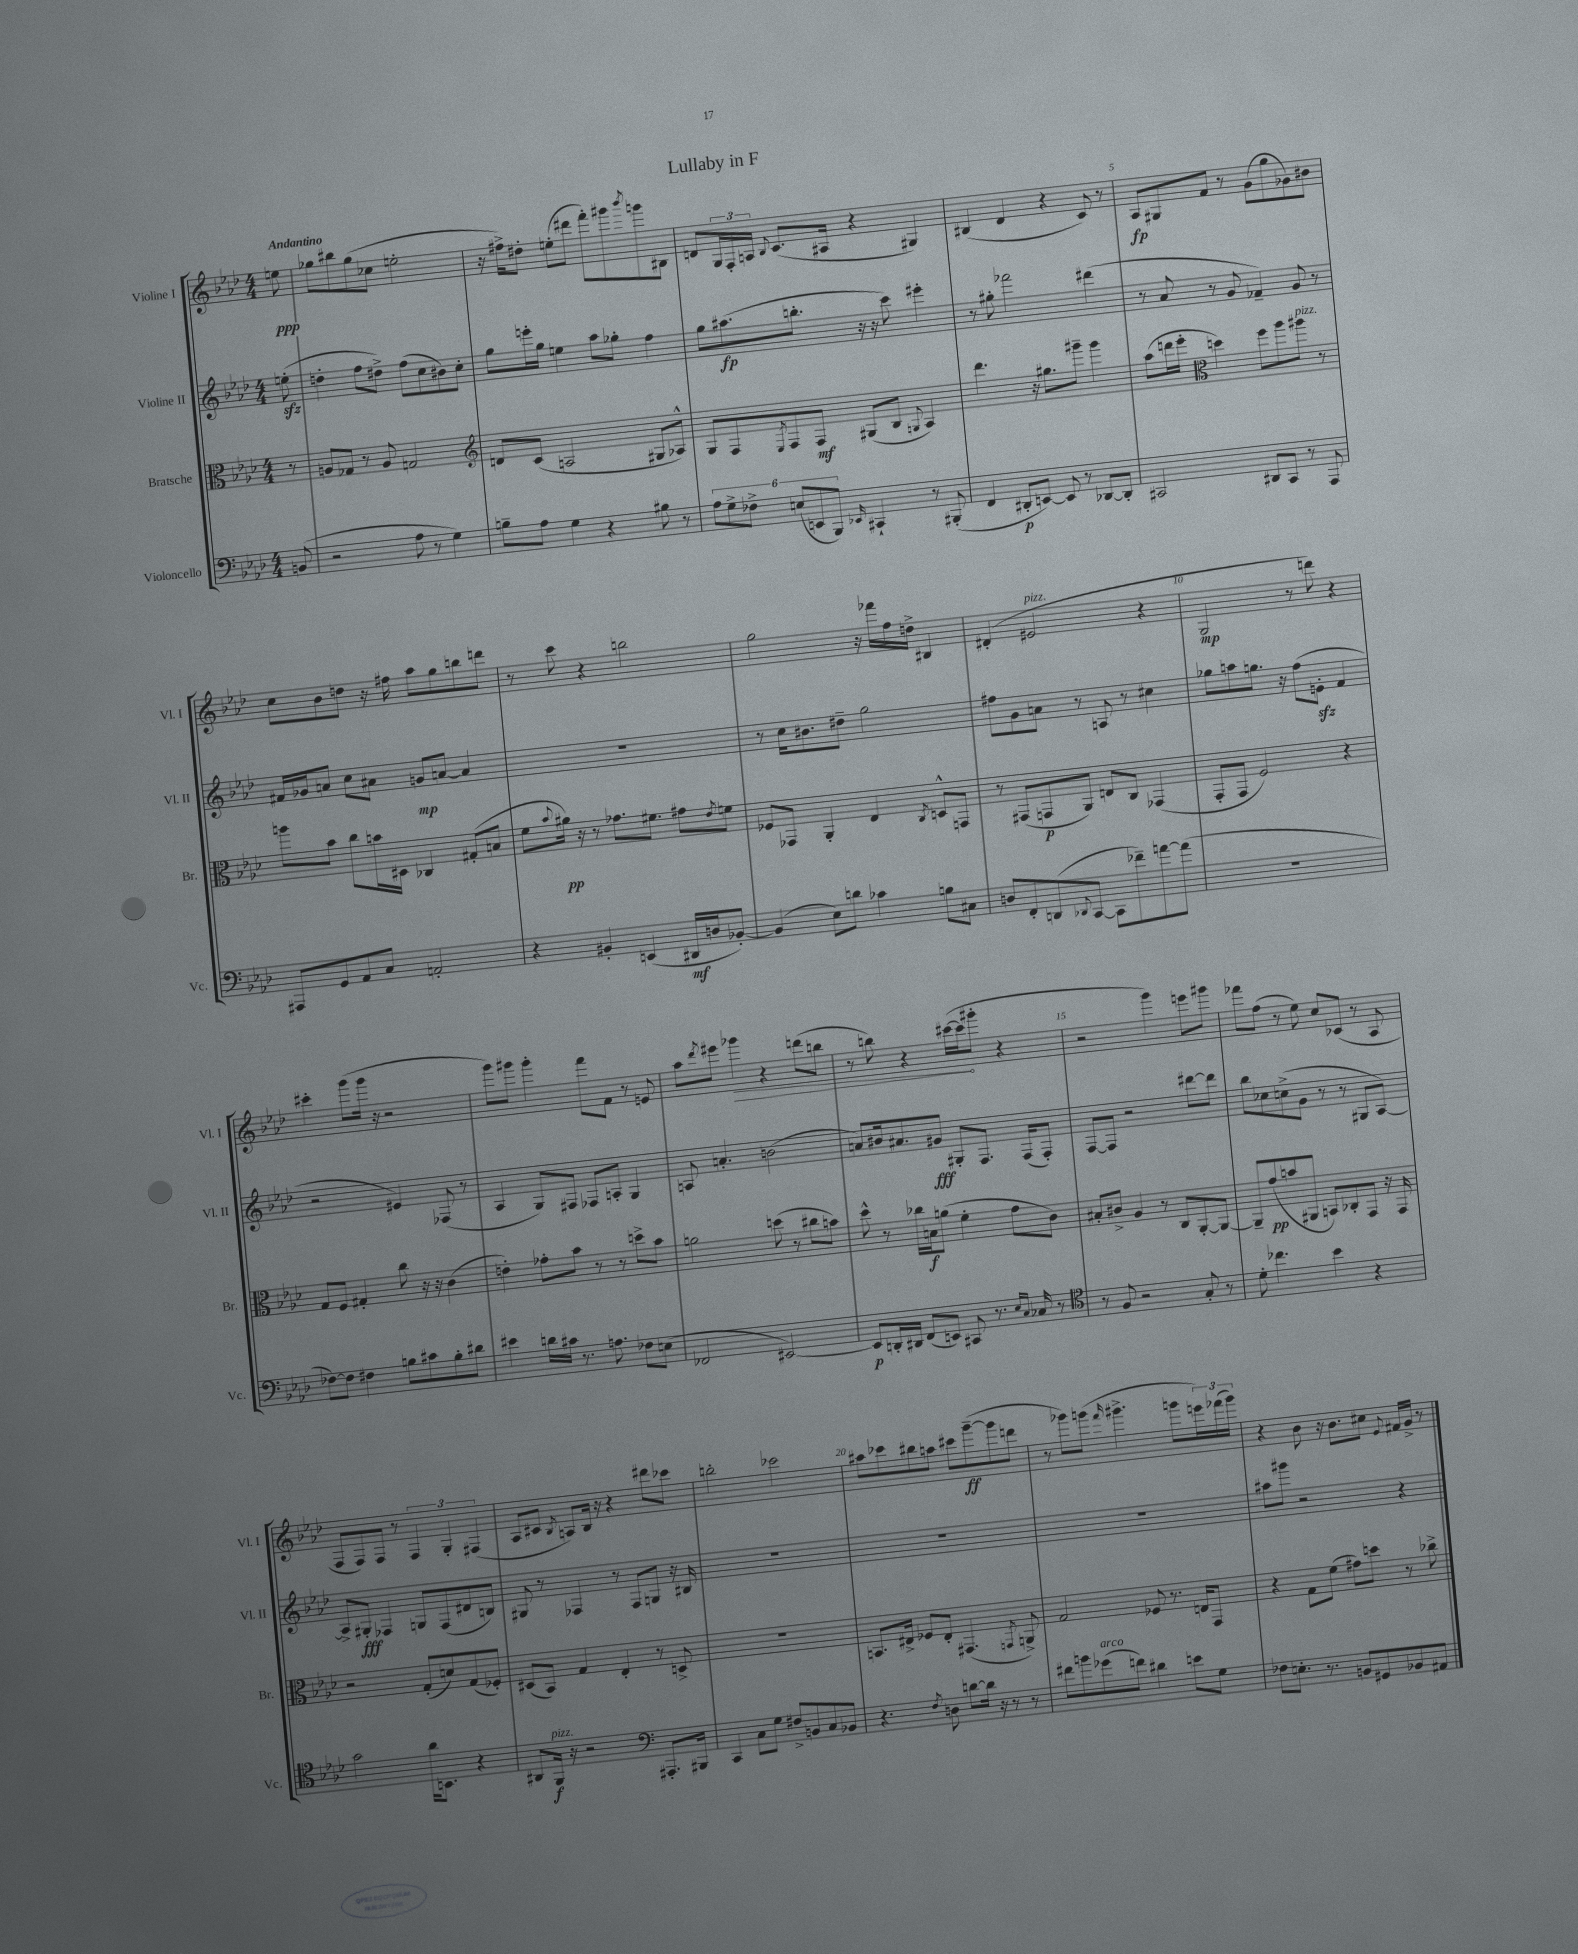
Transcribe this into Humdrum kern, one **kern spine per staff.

**kern	**dynam	**kern	**dynam	**kern	**dynam	**kern	**dynam
*part4	*part4	*part3	*part3	*part2	*part2	*part1	*part1
*staff4	*staff4	*staff3	*staff3	*staff2	*staff2	*staff1	*staff1
*I"Violoncello	*	*I"Bratsche	*	*I"Violine II	*	*I"Violine I	*
*I'Vc.	*	*I'Br.	*	*I'Vl. II	*	*I'Vl. I	*
*clefF4	*	*clefC3	*	*clefG2	*	*clefG2	*
*k[b-e-a-d-]	*	*k[b-e-a-d-]	*	*k[b-e-a-d-]	*	*k[b-e-a-d-]	*
*M4/4	*	*M4/4	*	*M4/4	*	*M4/4	*
=	=	=	=	=	=	=	=
!	!	!	!	!	!	!LO:TX:a:B:t=Andantino	!
(8BBn/	.	8r	.	(8eenzz'\	.	8een\	ppp
=1	=1	=1	=1	=1	=1	=1	=1
2r	.	8An/L	.	4ddn'\	.	8gg-X\L	.
.	.	8G-X/J	.	.	.	8bb#X\	.
.	.	8r	.	8ff\L	.	(8gg-\	.
.	.	8A/	.	8dd#X^\J)	.	8cc-X\J	.
8A-\	.	2Gn/	.	(8ff\L	.	2een'\	.
8r	.	.	.	8cc\	.	.	.
4G\)	.	.	.	8b#X\)	.	.	.
.	.	.	.	8cc'\J	.	.	.
=2	=2	=2	=2	=2	=2	=2	=2
*	*	*clefG2	*	*	*	*	*
8Bn~\L	.	8dn/L	.	8gg\L	.	16r	.
.	.	.	.	.	.	16ff#X^\KL)	.
8A-\J	.	(8c/J	.	16eeen'\L	.	8dd#X'\J	.
.	.	.	.	16gg\JJ	.	.	.
4G\	.	2An/	.	4een\	.	(8een'\L	.
.	.	.	.	.	.	8ddd#X\J	.
4r	.	.	.	8aa-\L	.	8fff'\L)	.
.	.	.	.	8gg-X'\J	.	8ggg#X\	.
.	.	.	.	.	.	8qbbb-/	.
8B#X\	.	8G#X/L	.	4ff\	.	8gggn\	.
8r	.	8A-X^^/J)	.	.	.	8B#X\J	.
=3	=3	=3	=3	=3	=3	=3	=3
12A-\L	.	8G/L	.	8gg\L	.	8dn/L	.
12G^\	.	.	.	.	.	.	.
.	.	8F/	.	(8.aa#X\	fp	24G/L	.
12F-X^\J	.	.	.	.	.	24F'/	.
.	.	.	.	.	.	24An/JJ	.
.	.	8qE-/	.	.	.	8qqB-/	.
(12En/L	.	8F/	.	.	.	(8.c/L	.
.	.	.	.	8.bbn'\J	.	.	.
12EEn/	.	.	.	.	.	.	.
.	.	8F/J	mf	.	.	.	.
12BBB-/J)	.	.	.	.	.	.	.
.	.	.	.	.	.	16A#X/Jk	.
16qqEE-X/	.	.	.	.	.	.	.
4CC#X`/	.	(8G#X/L	.	16r	.	4r	.
.	.	.	.	16r	.	.	.
.	.	8B-/J	.	8ccc\)	.	.	.
.	.	8qqGn/	.	.	.	.	.
8r	.	4A-/)	.	4eee#X'\	.	4G#X/)	.
(8BBB#X'/	.	.	.	.	.	.	.
=4	=4	=4	=4	=4	=4	=4	=4
4FF/	.	4.ddd-\	.	8r	.	(4B#X/	.
.	.	.	.	8gg#X'\	.	.	.
8DD#X'/L	p	.	.	2fff-X\	.	4d-/	.
[8EEn/J)	.	16r	.	.	.	.	.
.	.	8.gg#X\L	.	.	.	.	.
8EE/]	.	.	.	.	.	4r	.
8r	.	8ggg#X~\J	.	.	.	.	.
[8DD-X/L	.	4ggg#\	.	(4ddd#X\	.	8c/)	.
8DD-'/J]	.	.	.	.	.	8r	.
=5	=5	=5	=5	=5	=5	=5	=5
2CC#X/	.	(8aa-\L	.	8r	.	8A-/L	fp
.	.	16dddn\L	.	8a-/	.	8G#X/	.
.	.	16eee-'\JJ	.	.	.	.	.
*	*	*clefC3	*	*	*	*	*
.	.	4ddn\)	.	8r	.	8f/J	.
.	.	.	.	8g/	.	8r	.
8DD#X/L	.	8ff\L	.	4f-X~/)	.	(8g\L	.
8CC#/J	.	8aa-\	.	.	.	8gg\	.
!	!	!LO:TX:a:i:t=pizz.	!	!	!	!	!
8r	.	8aa#X\J	.	8g/	.	8g-X\)	.
8AAA-/	.	8r	.	8r	.	8b#X\J	.
!!LO:LB:g=z
=6	=6	=6	=6	=6	=6	=6	=6
8AAA#X/L	.	8aan\L	.	16f#X/LL	.	8cc\L	.
.	.	.	.	16g-X/J	.	.	.
8GG/	.	8b-\J	.	8an/J	.	8b-\	.
8AA-/	.	8cc\L	.	8cc\L	.	8ddn\J	.
8C/J	.	16bn\L	.	8a#X\J	.	16r	.
.	.	16D#X\JJ	.	.	.	16ff#X\	.
2AAn'/	.	4C-X/	.	8gn/L	mp	8aa-\L	.
.	.	.	.	[8an/J	.	8gg\	.
.	.	(8G#X'/L	.	4a/]	.	8bbn\	.
.	.	8Bn/J	.	.	.	8dddn\J	.
=7	=7	=7	=7	=7	=7	=7	=7
4r	.	8f\L	.	1r	.	8r	.
.	.	8qqb-/	.	.	.	.	.
.	.	16a#X\Jk)	pp	.	.	8ccc\	.
.	.	16r	.	.	.	.	.
4BB#X'/	.	8r	.	.	.	4r	.
.	.	8.g-X\L	.	.	.	.	.
(4EEn/	.	.	.	.	.	2bbn\	.
.	.	8.f#X\J	.	.	.	.	.
16DD#X/LL	mf	8g#X\L	.	.	.	.	.
16Dn/J	.	.	.	.	.	.	.
.	.	8qe-/	.	.	.	.	.
[8BB-X'/J)	.	8fn\J	.	.	.	.	.
=8	=8	=8	=8	=8	=8	=8	=8
(4BB-/]	.	8F-X/L	.	8r	.	2gg\	.
.	.	8GG-X/J	.	16cc\KL	.	.	.
.	.	.	.	8.b#X\	.	.	.
8E-\L)	.	4AA-'/	.	.	.	.	.
8dn\J	.	.	.	8dd#X~\J	.	.	.
4c-X\	.	4E-/	.	2gg\	.	16r	.
.	.	.	.	.	.	16fff-X\LL	.
.	.	.	.	.	.	16ff\	.
.	.	.	.	.	.	16ddn^\JJ	.
.	.	8qC/	.	.	.	.	.
8Bn\L	.	8Dn^^/L	.	.	.	4B#X/	.
8C#X\J	.	8GGn/J	.	.	.	.	.
=9	=9	=9	=9	=9	=9	=9	=9
8Dn/L	.	8r	.	8ff#X\L	.	(4d#X'/	.
8FF'/	.	(8GG#X/L	.	8g\	.	.	.
!	!	!	!	!	!	!LO:TX:a:i:t=pizz.	!
(8DDn/	.	8GGn/	p	8an\J	.	2e#X/	.
8qqDD-X/	.	.	.	.	.	.	.
[8CC/J	.	8AA-/J)	.	8r	.	.	.
8CC\L]	.	8En/L	.	8An/	.	.	.
8f-X~\)	.	8C/J	.	8r	.	.	.
[8an\	.	(4GG-X/	.	4cc#X\	.	4r	.
(8a\J]	.	.	.	.	.	.	.
=10	=10	=10	=10	=10	=10	=10	=10
1r	.	8GG'/L	.	8gg-X\L	.	2G/	mp
.	.	8GG/J	.	8aan\	.	.	.
.	.	2F/)	.	8.ggn\J	.	.	.
.	.	.	.	16r	.	.	.
.	.	.	.	(8ff\L	.	8r	.
.	.	.	.	8enzz'\J	.	8dddn\)	.
.	.	4r	.	4f/	.	4r	.
!!LO:LB:g=z
=11	=11	=11	=11	=11	=11	=11	=11
[8F-X\L)	.	8G/L	.	2r	.	4ccc#X'\	.
8F-\J]	.	8F/J	.	.	.	.	.
4F#X\	.	4G#X'/	.	.	.	(8ggg\L	.
.	.	.	.	.	.	16ggg\Jk	.
.	.	.	.	.	.	16r	.
8Bn\L	.	8cc\	.	4e#X/)	.	2r	.
8c#X\	.	16r	.	.	.	.	.
.	.	16r	.	.	.	.	.
8B'\	.	(4c\	.	(8F-X/	.	.	.
8d#X\J	.	.	.	8r	.	.	.
=12	=12	=12	=12	=12	=12	=12	=12
4e#X\	.	4en'\)	.	4A-/	.	8ggg\L)	.
.	.	.	.	.	.	8ggg#X\J	.
16dn\LL	.	8g-X'\L	.	8G/L)	.	4ggg#'\	.
16c#X\JJ	.	.	.	.	.	.	.
8.r	.	8b-\J	.	8F#X/J	.	.	.
.	.	8r	.	8F-X/L	.	8fff\L	.
8.An\	.	.	.	.	.	.	.
.	.	8r	.	8An'/J	.	8f\J	.
8F-X\L	.	8ddn^\L	.	4G/	.	8r	.
(8En\J	.	8b-\J	.	.	.	8en/	.
=13	=13	=13	=13	=13	=13	=13	=13
2FF-X/	.	2an\	.	8An/	.	8aa-\L	.
.	.	.	.	.	.	8qddd-/	.
.	.	.	.	4.an'/	.	8eee#X\J	.
!	!	!	!	!	!	!	!LO:HP:b
.	.	.	.	.	.	4ggg-X\	>
[2EE#X/)	.	(8ddn\	.	(2bn\	.	4r	.
.	.	8r	.	.	.	.	.
.	.	8cc#X\L	.	.	.	(8dddn\L	.
.	.	8bn\J)	.	.	.	8bbn\J	.
=14	=14	=14	=14	=14	=14	=14	=14
8EE#/L]	p	8dd-^^\	.	8an/L)	.	8r	.
16DDn'/L	.	8r	.	16b#X/k	.	8bbn\)	.
16DD#X/JJ	.	.	.	8.a#X/	.	.	.
(8FF/L	.	16cc-X\LL	.	.	.	4r	.
.	.	16Bn\J	f	.	.	.	.
8EEn/J)	.	(8an\J	.	8g#X/J	fff	.	.
8CC#X/	.	4f'\	.	8G#X'/L	.	([16ccc#X\LL	.
.	.	.	.	.	.	16ccc#\J]	.
8.r	.	.	.	8.F/J	.	8ggg#X'\J	]
.	.	8g\L	.	.	.	4r	.
16qqE-/LL	.	.	.	.	.	.	.
16qqC/JJ	.	.	.	.	.	.	.
16C-X/	.	.	.	(16F/KL	.	.	.
8r	.	8c\J)	.	8F'/J)	.	.	.
=15	=15	=15	=15	=15	=15	=15	=15
*clefC4	*	*	*	*	*	*	*
8r	.	8B#X'/L	.	[8F/L	.	2r	.
8F/	.	8c#X^/J	.	8F/J]	.	.	.
2r	.	4A-/	.	2r	.	.	.
.	.	8r	.	.	.	4ggg\)	.
.	.	8C/L	.	.	.	.	.
8G'/	.	[8AA-'/	.	[8ddd#X\L	.	8eeen\L	.
8r	.	8AA-/J_	.	8ddd#\J]	.	8ggg#X\J	.
=16	=16	=16	=16	=16	=16	=16	=16
8d-'\	.	8AA-~/L]	.	8bb-\L	.	8fff-X\L	.
4.cc-X\	.	(8g/	pp	8cc-X\	.	(8ff\J	.
.	.	8bn/	.	(8ccn^\	.	8r	.
.	.	8AA#X/J	.	8g\J	.	8ee-\)	.
4b-\	.	8BBn/L)	.	8r	.	8cc/L	.
.	.	8C-X'/	.	8r	.	(8c-X/J	.
4r	.	8GG/J	.	8G#X/L	.	8r	.
.	.	16r	.	[8A-/J)	.	8A-/	.
.	.	16GG/	.	.	.	.	.
!!LO:LB:g=z
=17	=17	=17	=17	=17	=17	=17	=17
2g\	.	2r	.	8A-^/L]	.	8F/L	.
.	.	.	.	8G#X'/J	fff	8F/)	.
.	.	.	.	4F-X/	.	8F/J	.
.	.	.	.	.	.	8r	.
16a-\KL	.	(8G'/L	.	8Gn/L	.	6F/	.
8.BBn\J	.	.	.	.	.	.	.
.	.	8dn/)	.	(8F-/	.	.	.
.	.	.	.	.	.	6G'/	.
4r	.	(8G/	.	8d#X/	.	.	.
.	.	.	.	.	.	(6F#X/	.
.	.	8F-X'/J)	.	8Bn/J)	.	.	.
=18	=18	=18	=18	=18	=18	=18	=18
8AA#X/L	.	(8D#X/L	.	8G#X/	.	8A-/L	.
!LO:TX:a:i:t=pizz.	!	!	!	!	!	!	!
16FF/Jk	f	8BB-/J)	.	8r	.	8c#X/J	.
16r	.	.	.	.	.	.	.
.	.	.	.	.	.	8qB-/	.
2r	.	4G/	.	4F-X/	.	8An/L)	.
.	.	.	.	.	.	16B-/Jk	.
.	.	.	.	.	.	16r	.
.	.	4E-'/	.	8r	.	4r	.
.	.	.	.	8F-/L	.	.	.
*clefF4	*	*	*	*	*	*	*
8.AAA#X'/L	.	8r	.	8Gn/J	.	8ddd#X\L	.
.	.	8Dn^/	.	16r	.	8ccc-X\J	.
16BBB#X/Jk	.	.	.	16B#X/	.	.	.
=19	=19	=19	=19	=19	=19	=19	=19
4CC/	.	1r	.	1r	.	2bbn'\	.
8C\L	.	.	.	.	.	.	.
8G\J	.	.	.	.	.	.	.
8F#X^/L	.	.	.	.	.	2ccc-X\	.
8BBn/	.	.	.	.	.	.	.
8C/	.	.	.	.	.	.	.
8BB-X/J	.	.	.	.	.	.	.
=20	=20	=20	=20	=20	=20	=20	=20
4.r	.	8.BBn/L	.	1r	.	8aa#X\L	.
.	.	.	.	.	.	8ccc-X\	.
.	.	16E#X^/Jk	.	.	.	.	.
.	.	8F-X/L	.	.	.	8bb#X\	.
8qF/	.	.	.	.	.	.	.
8Dn\	.	8E#'/J	.	.	.	8aan\J	.
[8dn\L	.	(4.GG#X/	.	.	.	8ccc#X\L	.
16d\Jk]	.	.	.	.	.	([8ggg~\	ff
16r	.	.	.	.	.	.	.
8r	.	.	.	.	.	8ggg\]	.
.	.	8qGGn/	.	.	.	.	.
8r	.	8AAn^/)	.	.	.	8dddn\J	.
=21	=21	=21	=21	=21	=21	=21	=21
8f#X\L	.	2G/	.	1r	.	8r	.
8bn\	.	.	.	.	.	8ggg-X\L)	.
!LO:TX:a:i:t=arco	!	!	!	!	!	!	!
(8g-X\	.	.	.	.	.	(8gggn\J	.
.	.	.	.	.	.	16qqfff/	.
8fn\J)	.	.	.	.	.	4.ggg#X^\	.
4d#X\	.	8F-X/	.	.	.	.	.
.	.	8.r	.	.	.	.	.
8en\L	.	.	.	.	.	8gggn\L	.
.	.	16En/KL	.	.	.	.	.
8G\J	.	8GG/J	.	.	.	24eeen\L)	.
.	.	.	.	.	.	(24fff-X\	.
.	.	.	.	.	.	24ggg\JJ)	.
=22	=22	=22	=22	=22	=22	=22	=22
8F-X\L	.	4r	.	8aa#X\L	.	4r	.
8.En'\J	.	.	.	8ggg#X\J	.	.	.
.	.	8G\L	.	2r	.	8b-\	.
8.r	.	.	.	.	.	.	.
.	.	(8f\J	.	.	.	16r	.
.	.	.	.	.	.	8.b-\L	.
8BBn/L	.	8g#X\L)	.	.	.	.	.
8GG#X/	.	8ddn\J	.	.	.	8cc#X\J	.
.	.	.	.	.	.	8qqe-/	.
8BB-X/	.	8r	.	4r	.	16f#X/LL	.
.	.	.	.	.	.	16g^/JJ	.
8AA#X/J	.	8cc-X^\	.	.	.	8r	.
==	==	==	==	==	==	==	==
*-	*-	*-	*-	*-	*-	*-	*-
